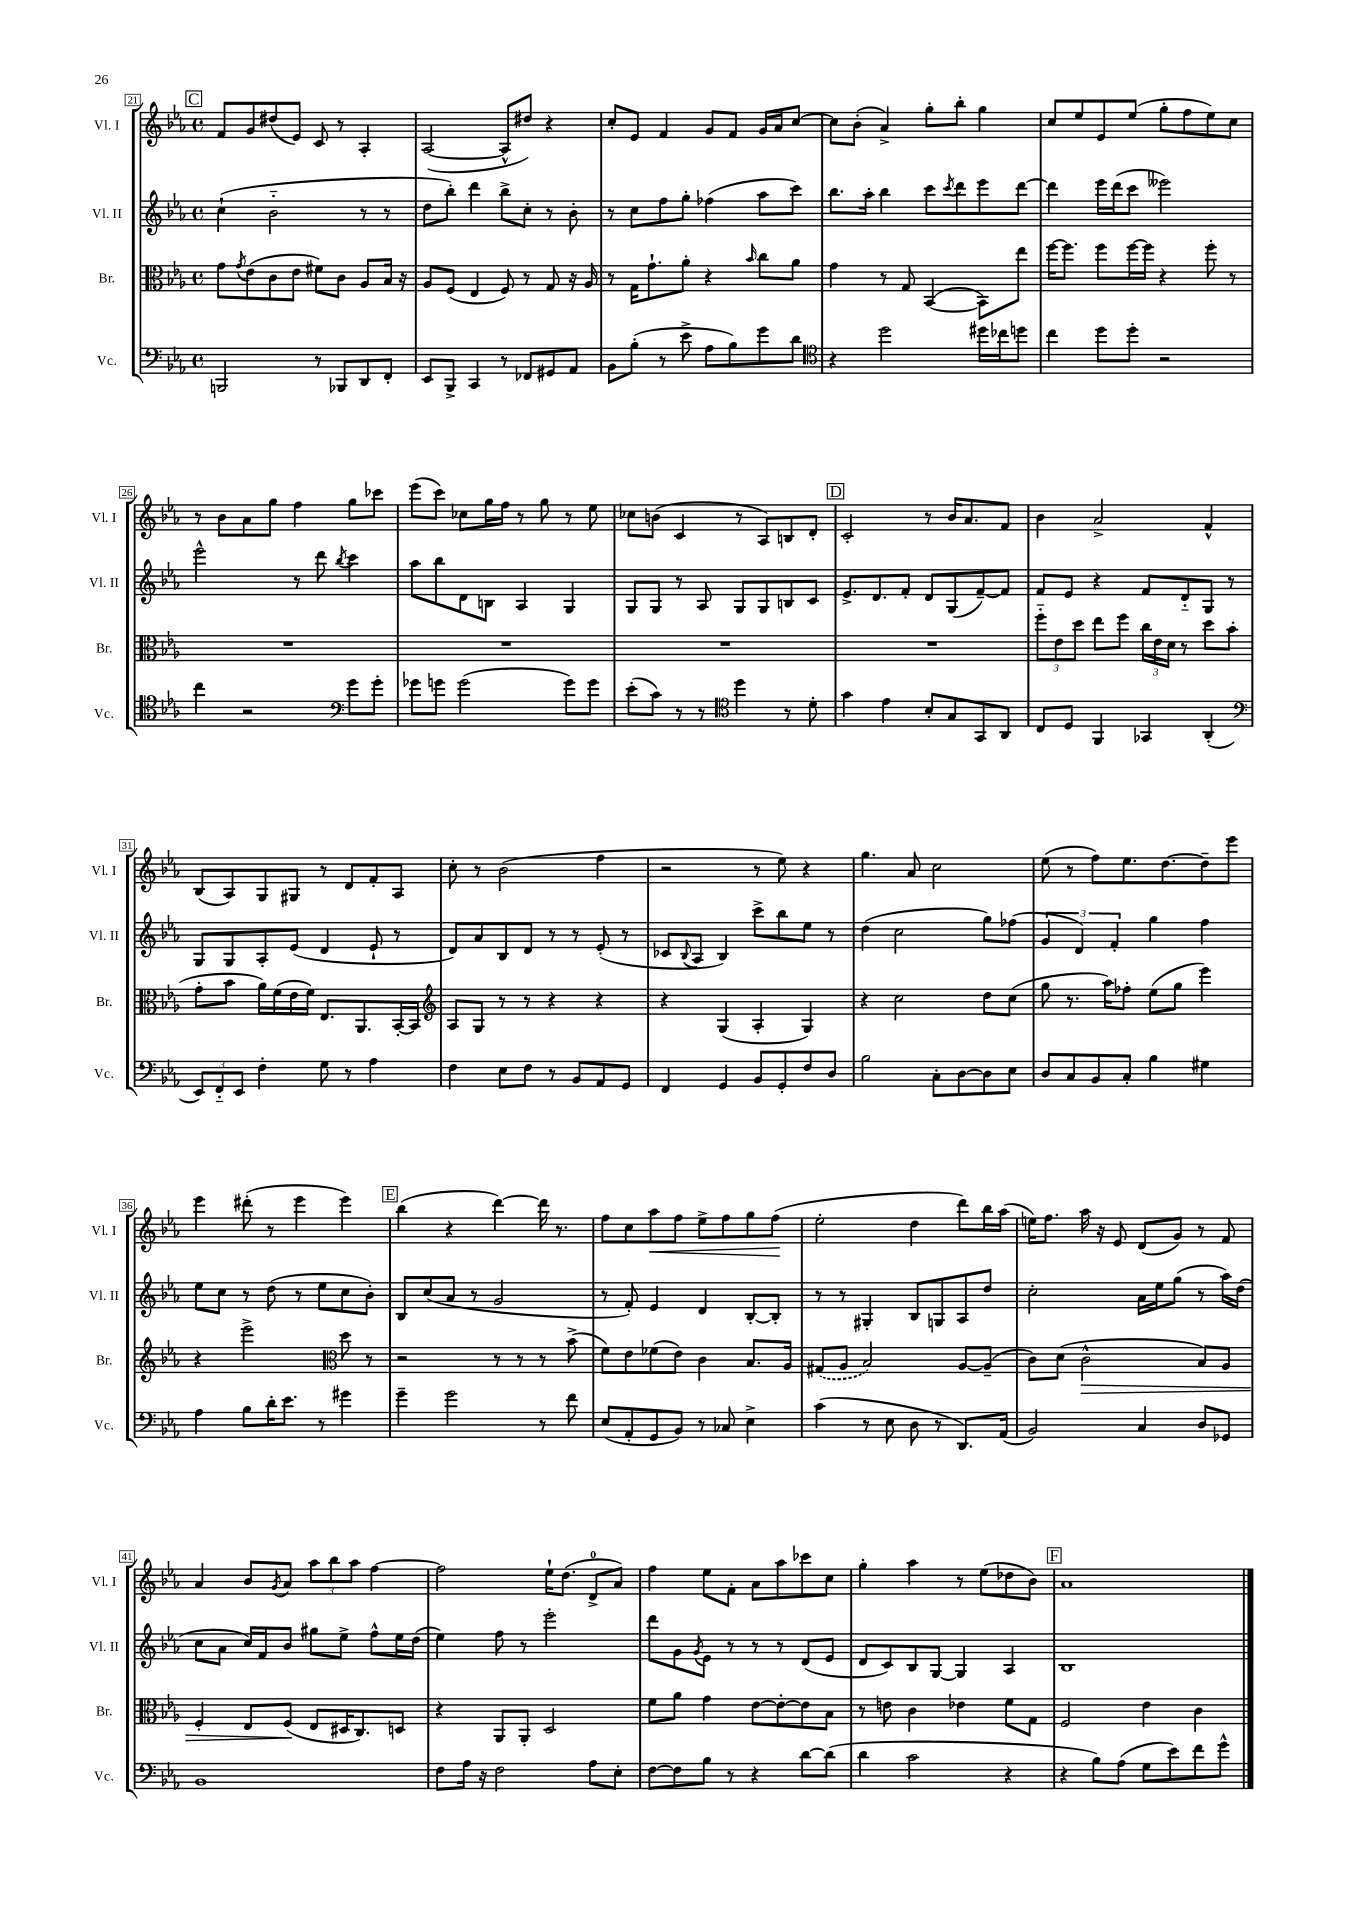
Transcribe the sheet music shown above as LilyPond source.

<<
\new StaffGroup <<
\new Staff = "s0" \with { instrumentName = "Vl. I" shortInstrumentName = "Vl. I" } {
    \clef treble \key ees \major \defaultTimeSignature \time 4/4
    \mark \markup { \box "C" } f'8 g'8 dis''8( ees'8) c'8 r8 aes4-. |
    aes2~( aes8-^ dis''8) r4 |
    c''8-. ees'8 f'4 g'8 f'8 g'16 aes'16 c''8~ |
    c''8 bes'8-.( aes'4->) g''8-. bes''8-. g''4 |
    c''8 ees''8 ees'8 ees''8( g''8-. f''8 ees''8) c''8 |
    r8 bes'8 aes'8 g''8 f''4 g''8 ces'''8 |
    ees'''8( c'''8) ces''8 g''16 f''16 r8 g''8 r8 ees''8 |
    ces''8 b'8( c'4 r8 aes8) b8 d'8-. |
    \mark \markup { \box "D" } c'2-. r8 bes'16 aes'8. f'8 |
    bes'4 aes'2-> f'4-^ |
    bes8( aes8) g8 gis8 r8 d'8 f'8-. aes8 |
    c''8-. r8 bes'2( f''4 |
    r2 r8 ees''8) r4 |
    g''4. aes'8 c''2 |
    ees''8( r8 f''8) ees''8. d''8.~ d''8-- ees'''8 |
    ees'''4 dis'''8-.( r8 ees'''4 ees'''4) |
    \mark \markup { \box "E" } bes''4( r4 d'''4~) d'''16 r8. |
    f''8 c''8 aes''8\< f''8 ees''8-> f''8 g''8 f''8\!( |
    ees''2-. d''4 d'''8) bes''16 aes''16( |
    e''16) f''8. aes''16 r16 ees'8 d'8( g'8) r8 f'8 |
    aes'4 bes'8 \acciaccatura { g'8 } aes'8 \tuplet 3/2 { aes''8 bes''8 aes''8 } f''4~ |
    f''2 ees''16-! d''8.( d'8-0-> aes'8) |
    f''4 ees''8 f'8-. aes'8 aes''8 ces'''8 c''8 |
    g''4-. aes''4 r8 ees''8( des''8 bes'8) |
    \mark \markup { \box "F" } aes'1 \bar "|." |
}
\new Staff = "s1" \with { instrumentName = "Vl. II" shortInstrumentName = "Vl. II" } {
    \clef treble \key ees \major \defaultTimeSignature \time 4/4
    \mark \markup { \box "C" } c''4-!( bes'2-_ r8 r8 |
    d''8 bes''8-.) d'''4 bes''8-> c''8-. r8 bes'8-. |
    r8 c''8 f''8 g''8-. fes''4( aes''8 c'''8) |
    bes''8. aes''16-. bes''4 c'''8 \acciaccatura { c'''8 } d'''8 ees'''8 d'''8~ |
    d'''4 ees'''16 d'''16( c'''8 eeses'''2) |
    ees'''2-^ r8 d'''8 \acciaccatura { bes''8 } c'''4 |
    aes''8 bes''8 d'8 b8 aes4 g4 |
    g8 g8 r8 aes8 g8 g8 b8 c'8 |
    \mark \markup { \box "D" } ees'8.-> d'8. f'8-. d'8 g8( f'8~--) f'8 |
    f'8 ees'8 r4 f'8 d'8-_ g8 r8 |
    g8 g8 aes8-. ees'8( d'4 ees'8-! r8 |
    d'8) aes'8 bes8 d'8 r8 r8 ees'8-.( r8 |
    ces'8 \appoggiatura { bes8 } aes8 bes4) c'''8-> bes''8 ees''8 r8 |
    d''4( c''2 g''8) fes''8( |
    \tuplet 3/2 { g'4 d'4) f'4-. } g''4 f''4 |
    ees''8 c''8 r8 d''8( r8 ees''8 c''8 bes'8-.) |
    \mark \markup { \box "E" } bes8 c''8( aes'8 r8 g'2 |
    r8 f'8-.) ees'4 d'4 bes8~-. bes8-. |
    r8 r8 gis4-. bes8 g8 aes8 d''8 |
    c''2-. aes'16 ees''16 g''8( r8 aes''16) d''16( |
    c''8 aes'8 c''16) f'16 bes'8 gis''8 ees''8-> f''8-^ ees''16 d''16( |
    ees''4) f''8 r8 ees'''2-. |
    d'''8 g'8 \acciaccatura { g'8 } ees'8 r8 r8 r8 d'8( ees'8 |
    d'8 c'8) bes8 g8~ g4 aes4 |
    \mark \markup { \box "F" } bes1 \bar "|." |
}
\new Staff = "s2" \with { instrumentName = "Br." shortInstrumentName = "Br." } {
    \clef alto \key ees \major \defaultTimeSignature \time 4/4
    \mark \markup { \box "C" } g'8 \acciaccatura { g'8 } ees'8( c'8 ees'8 fis'8) c'8 aes8 bes16 r16 |
    aes8 f8( ees4 f8) r8 g8 r16 aes16 |
    r8 g16 g'8.-! aes'8-. r4 \grace { bes'16 } c''8 aes'8 |
    g'4 r8 g8 bes,4~( bes,8) ees''8 |
    f''16~ f''8. f''8 f''16~ f''16 r4 f''8-. r8 |
    R1 |
    R1 |
    R1 |
    \mark \markup { \box "D" } R1 |
    \tuplet 3/2 { f''8-_ ees'8 d''8 } ees''8 f''8 \tuplet 3/2 { c''16 ees'16 d'16 } r8 d''8 bes'8( |
    g'8-. bes'8 aes'16) f'16( ees'16 f'16) ees8. aes,8. bes,16~-. bes,16 |
    \clef treble aes8 g8 r8 r8 r4 r4 |
    r4 g4( aes4-. g4) |
    r4 c''2 d''8 c''8( |
    g''8 r8. aes''16) fes''8-. ees''8( g''8 ees'''4) |
    r4 ees'''2-> \clef alto d''8 r8 |
    \mark \markup { \box "E" } r2 r8 r8 r8 bes'8->( |
    f'8) ees'8 fes'8( ees'8) c'4 bes8. aes16 |
    \once \slurDashed gis8( aes8 bes2) aes8~ aes8--( |
    c'8) d'8( c'2-^\> bes8) aes8 |
    f4-. ees8 f8\!( ees8 dis16 c8.) d8 |
    r4 aes,8 aes,8-. d2 |
    f'8 aes'8 g'4 ees'8~ ees'8~-. ees'8 bes8 |
    r8 e'8 c'4 ees'4 f'8 g8 |
    \mark \markup { \box "F" } f2 ees'4 c'4 \bar "|." |
}
\new Staff = "s3" \with { instrumentName = "Vc." shortInstrumentName = "Vc." } {
    \clef bass \key ees \major \defaultTimeSignature \time 4/4
    \mark \markup { \box "C" } b,,2 r8 bes,,8 d,8 f,8-. |
    ees,8 bes,,8-> c,4 r8 fes,8 gis,8 aes,8 |
    bes,8 bes8-.( r8 ees'8-> aes8 bes8) g'8 d'8 |
    \clef tenor r4 d''2 dis''16 ces''16 d''8 |
    c''4 d''8 d''8-. r2 |
    c''4 r2 \clef bass g'8 g'8-. |
    ges'8 g'8 g'2( g'8) g'8 |
    ees'8-.( c'8) r8 r8 \clef tenor d''4 r8 d'8-. |
    \mark \markup { \box "D" } g'4 ees'4 bes8-. g8 g,8 aes,8 |
    c8 d8 f,4 ges,4 aes,4-.( |
    \clef bass \tuplet 3/2 { ees,8) f,8-_ ees,8 } f4-. g8 r8 aes4 |
    f4 ees8 f8 r8 bes,8 aes,8 g,8 |
    f,4 g,4 bes,8 g,8-. f8 d8 |
    bes2 c8-. d8~ d8 ees8 |
    d8 c8 bes,8 c8-. bes4 gis4 |
    aes4 bes8 d'16-. ees'8. r8 gis'4 |
    \mark \markup { \box "E" } g'4-- g'2 r8 f'8 |
    ees8( aes,8-. g,8 bes,8) r8 ces8 ees4-> |
    c'4( r8 ees8 d8 r8 d,8.) aes,16( |
    bes,2) c4 d8 ges,8 |
    bes,1 |
    f8 aes16 r16 f2 aes8 ees8-. |
    f8~ f8 bes8 r8 r4 d'8~ d'8( |
    d'4 c'2 r4 |
    \mark \markup { \box "F" } r4 bes8) aes8( g8 ees'8) f'8 g'8-^ \bar "|." |
}
>>
>>
\layout { \context { \Score currentBarNumber = #21 \override BarNumber.stencil = #(make-stencil-boxer 0.1 0.3 ly:text-interface::print) } }
